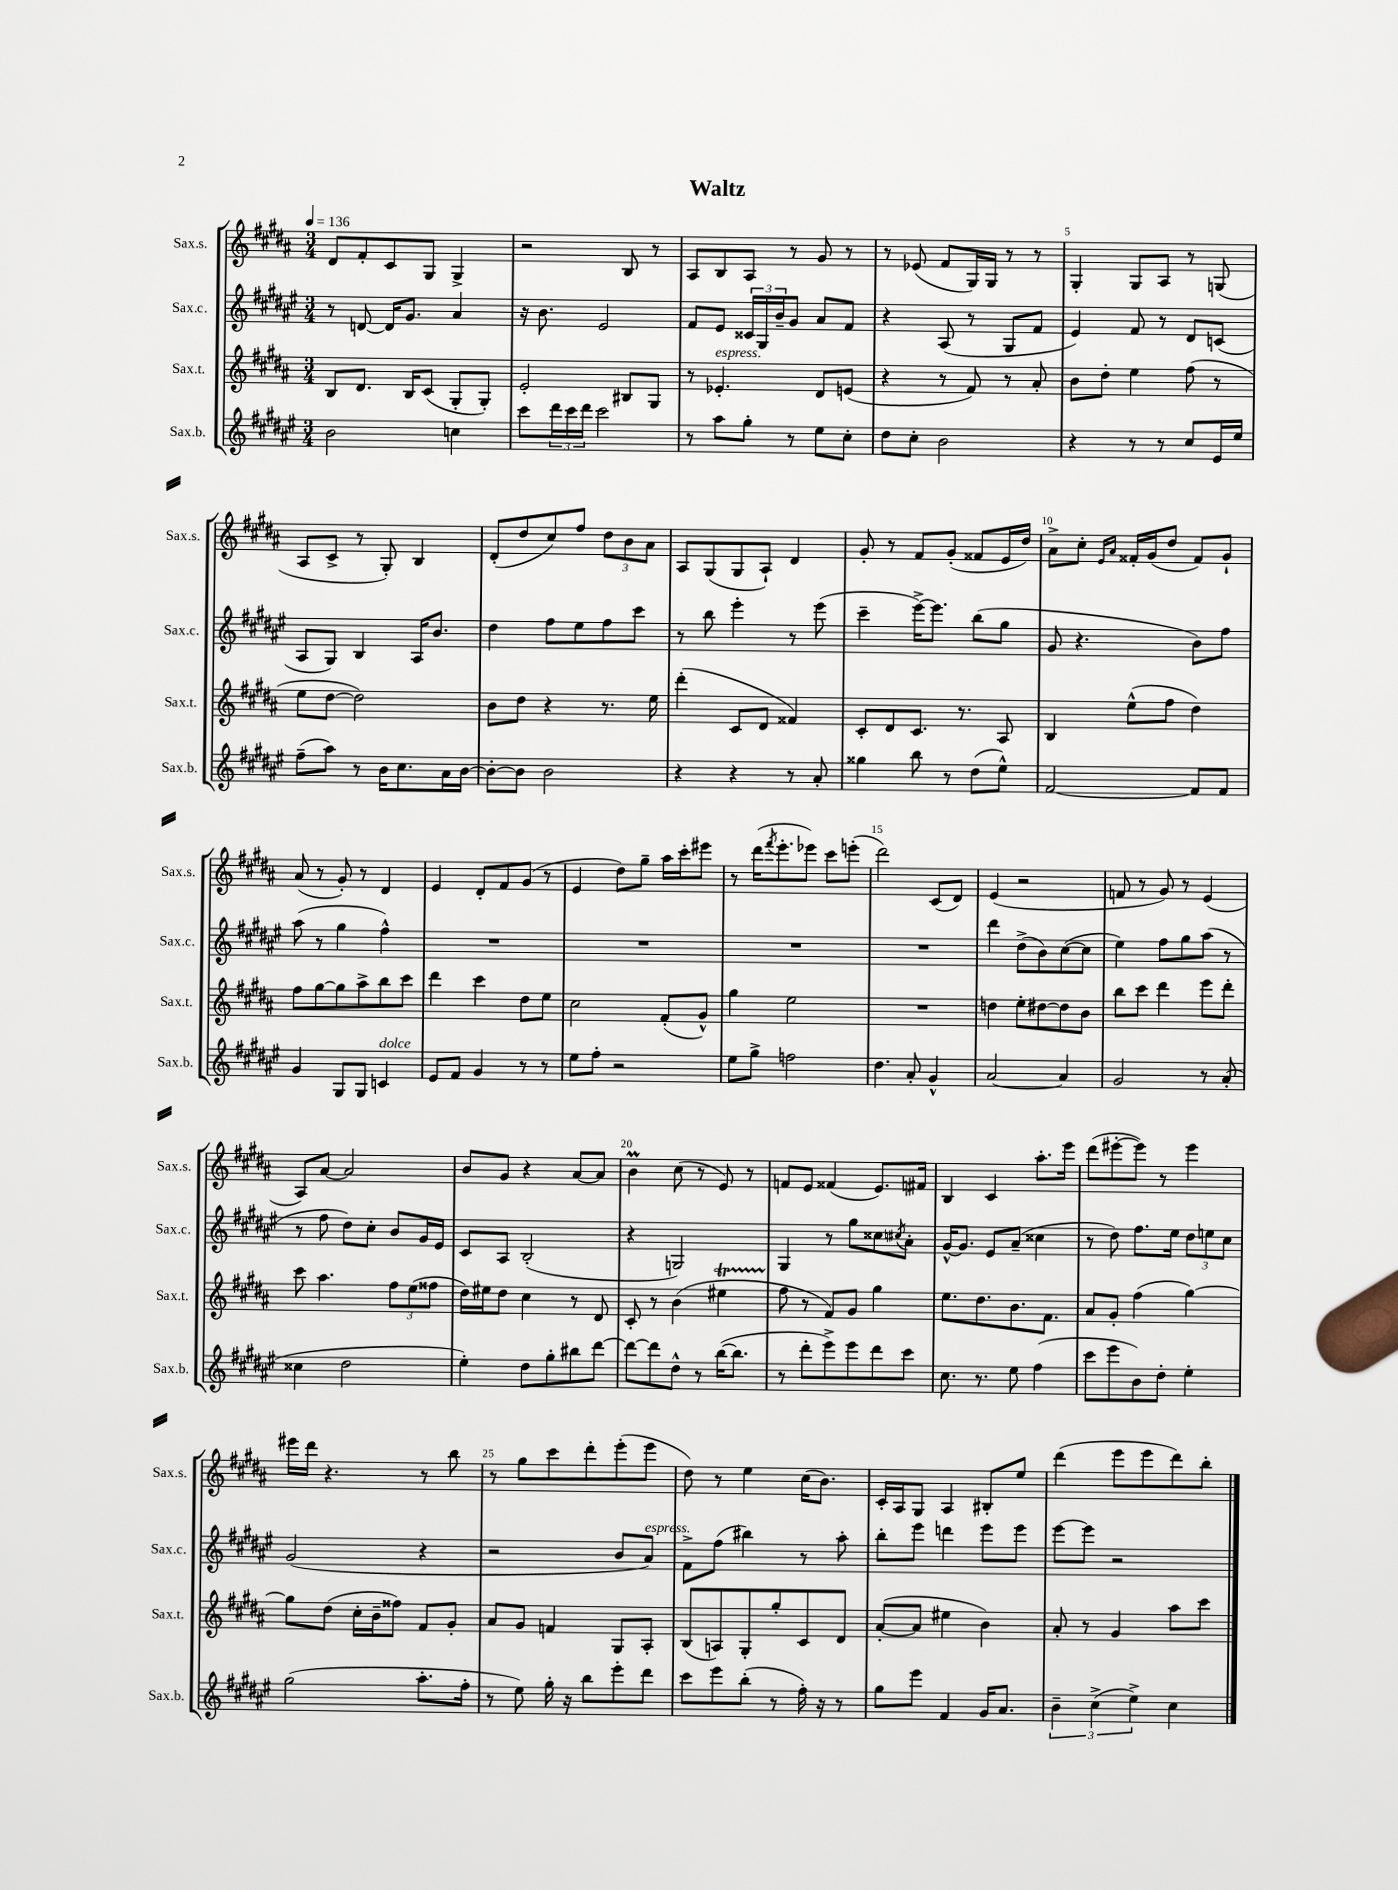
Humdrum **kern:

**kern	**kern	**kern	**kern
*staff4	*staff3	*staff2	*staff1
*clefG2	*clefG2	*clefG2	*clefG2
*k[f#c#g#d#a#e#]	*k[f#c#g#d#a#]	*k[f#c#g#d#a#e#]	*k[f#c#g#d#a#]
*M3/4	*M3/4	*M3/4	*M3/4
*MM136	*MM136	*MM136	*MM136
2b	8B	8r	8d#
.	8.d#	[8d	8f#'
.	.	16d]	8c#
.	16B	8.g#	.
.	(8c#	.	8G#
4cc	8G#'	4a#	4G#^
.	8G#')	.	.
=	=	=	=
8ccc#	2e'	16r	2r
.	.	8.b	.
24ddd#	.	.	.
24ccc#	.	.	.
24ddd#	.	.	.
2ccc#	.	2e#	.
.	8B#	.	8B
.	8G#	.	8r
=	=	=	=
8r	8r	8f#	8A#
8aa#	4.e-'	8e#	8B
8gg#'	.	24c##	8A#
.	.	24G#	.
.	.	24b~	.
8r	.	8g#	8r
8ee#	8d#	8a#	8g#
8cc#'	(8e	8f#	8r
=	=	=	=
8dd#	4r	4r	8r
8cc#'	.	.	(8e-
2b	8r	(8A#	8f#
.	8f#)	8r	16G#)
.	.	.	16G#
.	8r	8G#	8r
.	8a#'	8f#	8r
=	=	=	=
4r	8b	4e#)	4G#'
.	8dd#'	.	.
8r	4ee	8f#	8G#
8r	.	8r	8A#
8cc#	(8ff#	8d#	8r
16e#	8r	(8c	(8G
16ee#	.	.	.
=	=	=	=
(8ff#~	8ee	8A#	8A#
8aa#)	[8dd#	8G#)	8c#^
8r	2dd#])	4B	8r
16b	.	.	8G#')
8.cc#	.	.	.
.	.	16A#	4B
.	.	8.b	.
16a#	.	.	.
[16b	.	.	.
=	=	=	=
8b'_	8b	4dd#	(8d#'
8b]	8dd#	.	8dd#
2b	4r	8ff#	8cc#)
.	.	8ee#	8ff#
.	8.r	8ff#	12dd#
.	.	.	12b
.	.	8ccc#	.
.	.	.	12a#
.	16ee	.	.
=	=	=	=
4r	(4ddd#'	8r	8A#
.	.	8bb	(8G#
4r	8c#	4eee#'	8G#
.	8d#	.	8A#`)
8r	4f##)	8r	4d#
8a#'	.	(8eee#	.
=	=	=	=
4gg##	8c#'	4ccc#~	8g#'
.	8d#	.	8r
8bb	8.c#	[16eee#^)	8f#
.	.	8.eee#]	.
8r	.	.	(8g#'
.	8.r	.	.
(8dd#	.	(8bb	8f##
8ee#^^)	8A#	8gg#	16e
.	.	.	16dd#)
=	=	=	=
[2f#	4B	8g#	8a#^
.	.	4.r	8cc#'
.	.	.	16qqe
.	.	.	16qqa#
.	(8ee^^	.	16f##'
.	.	.	(16g#
.	8ff#	.	8dd#
8f#]	4dd#)	8b)	8f##)
8f#	.	8ff#	8g#`
=	=	=	=
4g#	8ff#	(8aa#	(8a#
.	[8gg#	8r	8r
8G#	8gg#]	4gg#	8g#')
8G#	8aa#^	.	8r
4c	8bb	4ff#^^)	4d#
.	8ccc#	.	.
=	=	=	=
8e#	4ddd#	2.r	4e
8f#	.	.	.
4g#	4ccc#	.	8d#'
.	.	.	8f#
8r	8dd#	.	(8g#
8r	8ee	.	8r
=	=	=	=
8ee#	2cc#	2.r	4e
8ff#'	.	.	.
2r	.	.	8dd#)
.	.	.	8gg#~
.	(8f#'	.	16aa#
.	.	.	16ccc#'
.	8g#^^)	.	8eee#
=	=	=	=
8ee#	4gg#	2.r	8r
8gg#^	.	.	(16ddd#
.	.	.	8qfff#
.	.	.	8.eee'
2ff	2ee	.	.
.	.	.	8eee-)
.	.	.	8ccc#
.	.	.	(8eee'
=	=	=	=
4.dd#	2.r	2.r	2ddd#)
8a#'	.	.	.
4g#^^	.	.	(8c#
.	.	.	8d#)
=	=	=	=
[2a#	4dd	4ddd#	(4e
.	8ee'	(8dd#^	2r
.	[8dd#	8b)	.
4a#]	8dd#]	([8cc#	.
.	8b	8cc#]	.
=	=	=	=
2g#	8bb	4ee#)	8f
.	8ccc#	.	8r
.	4ddd#	8ff#	8g#)
.	.	8gg#	8r
8r	8eee	(8aa#	(4e
(8a#'	8ddd#'	8r	.
=	=	=	=
4cc##	8ccc#	8r	8A#)
.	4.aa#	8ff#	[8a#
2dd#	.	8dd#)	2a#]
.	.	8cc#'	.
.	12ff#	8b	.
.	(12ee	.	.
.	.	16g#	.
.	12ff##	.	.
.	.	16e#	.
=	=	=	=
4ee#')	16dd#)	8c#	8b
.	16ee#	.	.
.	8dd#	8A#	8g#
8dd#	4cc#	(2B'	4r
8gg#'	.	.	.
8bb#	8r	.	[8a#
[8ddd#	8d#	.	8a#]
=	=	=	=
8ddd#_	8c#'	4r	4b
8ddd#]	8r	.	.
8dd#^^	(4b	2G)	(8cc#
8r	.	.	8r
([16bb	4ee#	.	8e)
8.bb]	.	.	.
.	.	.	8r
=	=	=	=
8r	8ff#	4G#	8f
8ddd#'	8r	.	8e
8eee#^)	8f#)	8r	(4f##
8eee#	8g#	8gg#	.
8ddd#	4gg#	8cc##	8.e)
.	.	8qcc#	.
8ccc#	.	8a#'	.
.	.	.	16f#
=	=	=	=
8.cc#	8.ee	[16g#^^	4B
.	.	8.g#]	.
8.r	8.dd#	.	.
.	.	8e#	4c#
8ee#	8.b	(8a#~	.
(4ff#	.	4cc##	8.aa#'
.	8.f#	.	.
.	.	.	16eee
=	=	=	=
8ccc#	8a#	8r	(8ddd#
8eee#	8g#'	8dd#)	[8eee#'
8b)	(4ff#	8.ff#	8eee#])
8dd#'	.	.	8r
.	.	16ee#	.
4ee#'	[4gg#)	12dd#	4eee#
.	.	12ee	.
.	.	12cc#	.
=	=	=	=
(2gg#	8gg#]	(2g#	16eee#
.	.	.	16ddd#
.	(8dd#	.	4.r
.	16cc#'	.	.
.	16b~	.	.
.	8ff##)	.	.
8.aa#'	8f#	4r	8r
.	8g#'	.	8bb
16ff#'	.	.	.
=	=	=	=
8r	8a#	2r	8r
8ee#)	8g#	.	8gg#
16gg#'	4f	.	8ccc#
16r	.	.	.
8bb	.	.	8ddd#'
8eee#'	8G#	8b	(8eee'
8ddd#	8A#'	8a#)	8eee
=	=	=	=
8ccc#	(8B	8f#^	8dd#)
8eee#	8A)	(8ff#	8r
(8bb'	8G#'	4bb#)	4ee
8r	8gg#'	.	.
16ff#')	8c#	8r	(16cc#
16r	.	.	8.b)
8r	8d#	8aa#'	.
=	=	=	=
8gg#	([8a#'	8bb'	16c#'
.	.	.	16A#
8eee#	8a#]	8eee#	8G#
4f#	4ee#	4ddd	4A#
16g#	4b)	8eee#	8B#'
8.a#	.	.	.
.	.	8eee#	8ee
=	=	=	=
6b~	8a#'	[8eee#	(4ddd#
.	8r	8eee#]	.
(6cc#^	.	.	.
.	4g#	2r	8eee
6ee#^)	.	.	.
.	.	.	8eee
4cc#	8aa#	.	8ddd#)
.	8ccc#	.	8bb'
==	==	==	==
*-	*-	*-	*-
